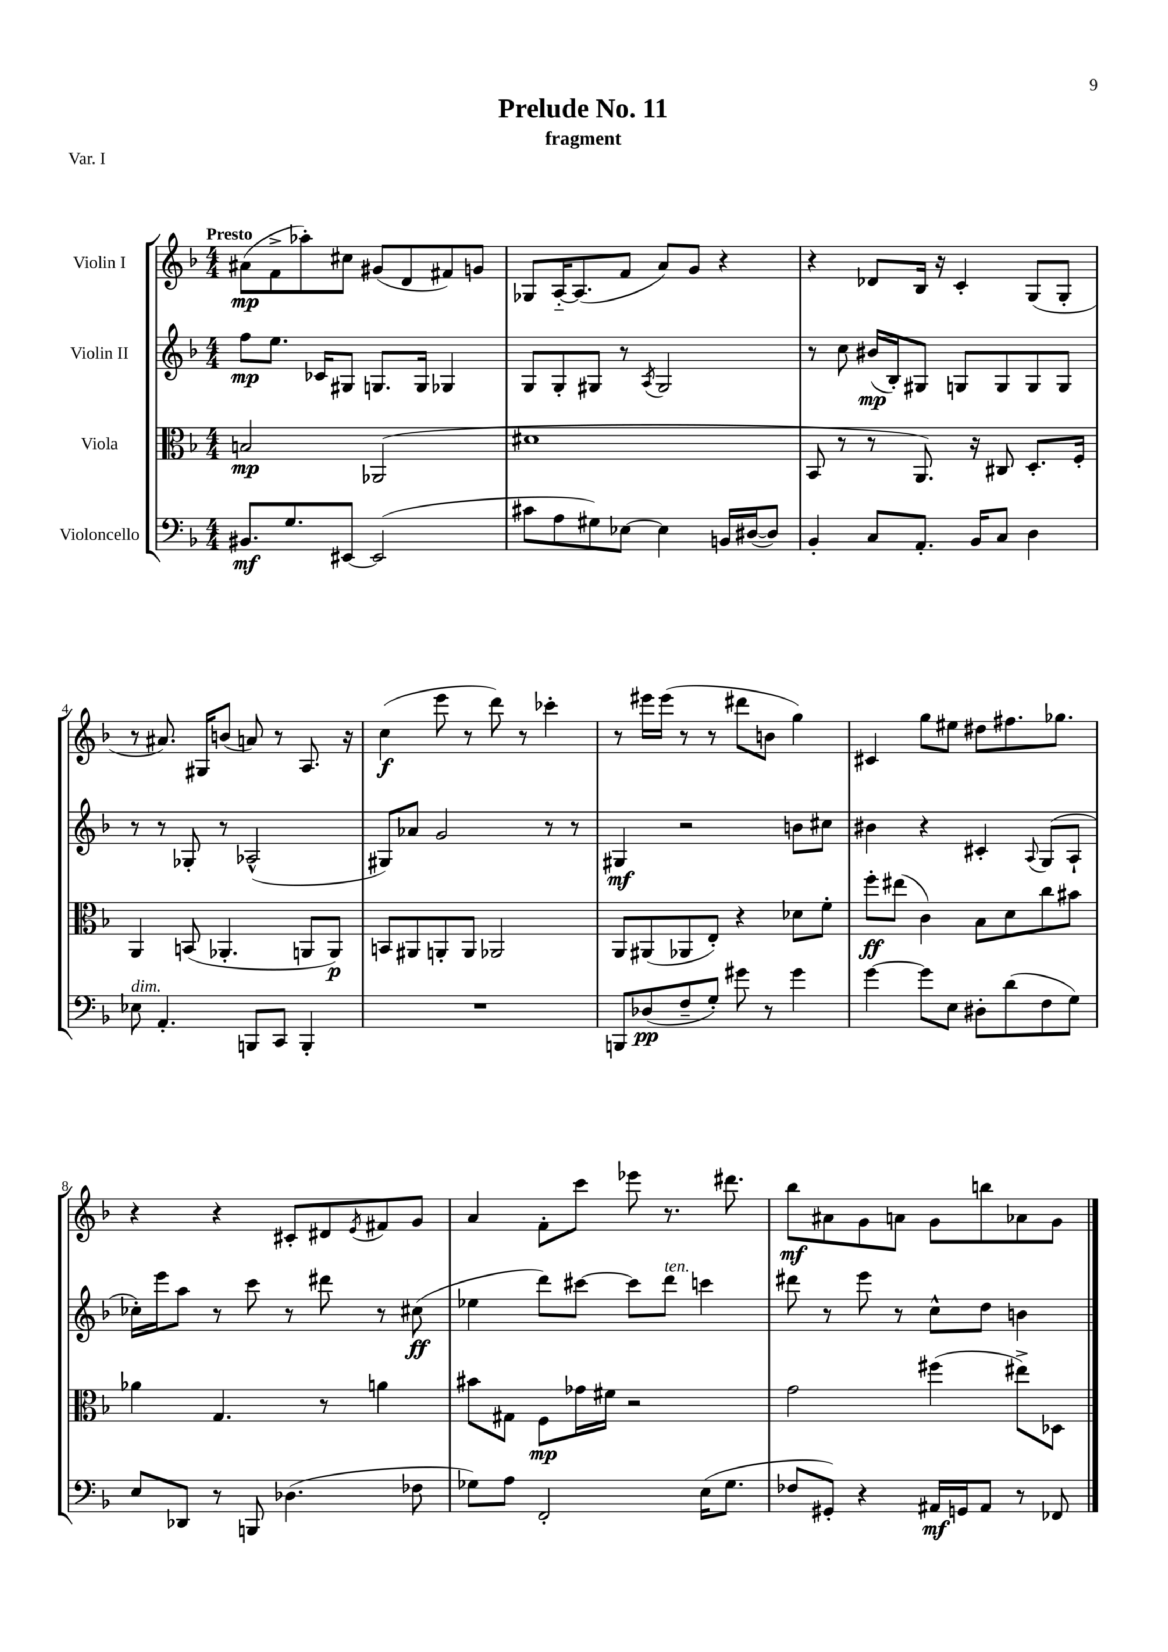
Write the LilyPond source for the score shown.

\header { title = "Prelude No. 11" subtitle = "fragment" piece = "Var. I" }
<<
\new StaffGroup <<
\new Staff = "s0" \with { instrumentName = "Violin I" } {
    \clef treble \key f \major \numericTimeSignature \time 4/4 \tempo "Presto"
    ais'8\mp( f'8-> aes''8-.) cis''8 gis'8( d'8 fis'8) g'8 |
    ges8 a16~-_ a8.( f'8 a'8) g'8 r4 |
    r4 des'8 bes16 r16 c'4-. g8( g8-. |
    r8 ais'8.) gis16 b'8( a'8) r8 a8. r16 |
    c''4\f( e'''8 r8 d'''8) r8 ces'''4-. |
    r8 eis'''16 eis'''16( r8 r8 dis'''8 b'8 g''4) |
    cis'4 g''8 eis''8 dis''8 fis''8. ges''8. |
    r4 r4 cis'8-. dis'8 \acciaccatura { e'8 } fis'8 g'8 |
    a'4 f'8-. c'''8 ees'''8 r8. dis'''8. |
    bes''8\mf ais'8 g'8 a'8 g'8 b''8 aes'8 g'8 \bar "|." |
}
\new Staff = "s1" \with { instrumentName = "Violin II" } {
    \clef treble \key f \major \numericTimeSignature \time 4/4
    f''8\mp e''8. ces'16 gis8 g8. g16 ges4 |
    g8 g8-. gis8 r8 \acciaccatura { a8 } gis2 |
    r8 c''8 bis'16\mp( bes16-.) gis8 g8 g8 g8 g8 |
    r8 r8 ges8-. r8 aes2-^( |
    gis8) aes'8 g'2 r8 r8 |
    gis4\mf r2 b'8 cis''8 |
    bis'4 r4 cis'4-. \appoggiatura { a8 } g8( a8-! |
    ces''16-.) e'''16 a''8 r8 c'''8 r8 dis'''8 r8 cis''8\ff( |
    ees''4 d'''8) cis'''8~ cis'''8 d'''8^\markup { \italic "ten." } c'''4 |
    dis'''8 r8 e'''8 r8 c''8-^ d''8 b'4 \bar "|." |
}
\new Staff = "s2" \with { instrumentName = "Viola" } {
    \clef alto \key f \major \numericTimeSignature \time 4/4
    b2\mp aes,2( |
    dis'1 |
    bes,8 r8 r8 a,8.) r16 cis8 d8.-. f16-. |
    a,4 b,8( aes,4.-. a,8 a,8\p) |
    b,8 ais,8 a,8-. a,8 aes,2 |
    a,8 ais,8( aes,8 e8-.) r4 des'8 f'8-. |
    f''8-.\ff eis''8( c'4) bes8 d'8 c''8 bis'8 |
    aes'4 g4. r8 a'4 |
    bis'8 gis8 f8\mp ges'16 fis'16 r2 |
    g'2 fis''4( eis''8->) des8 \bar "|." |
}
\new Staff = "s3" \with { instrumentName = "Violoncello" } {
    \clef bass \key f \major \numericTimeSignature \time 4/4
    bis,8.\mf g8. eis,8~ eis,2( |
    cis'8 a8 gis8) ees8~ ees4 b,16 dis16~( dis8) |
    bes,4-. c8 a,8.-. bes,16 c8 d4 |
    ees8^\markup { \italic "dim." } a,4.-. b,,8 c,8 b,,4-. |
    R1 |
    b,,8 des8\pp( f8-- g8-.) gis'8 r8 gis'4 |
    g'4~ g'8 e8 dis8-. d'8( f8 g8) |
    e8 des,8 r8 b,,8 des4.( fes8 |
    ges8) a8 f,2-. e16( ges8. |
    fes8 gis,8-.) r4 ais,16\mf g,16 ais,8 r8 fes,8 \bar "|." |
}
>>
>>
